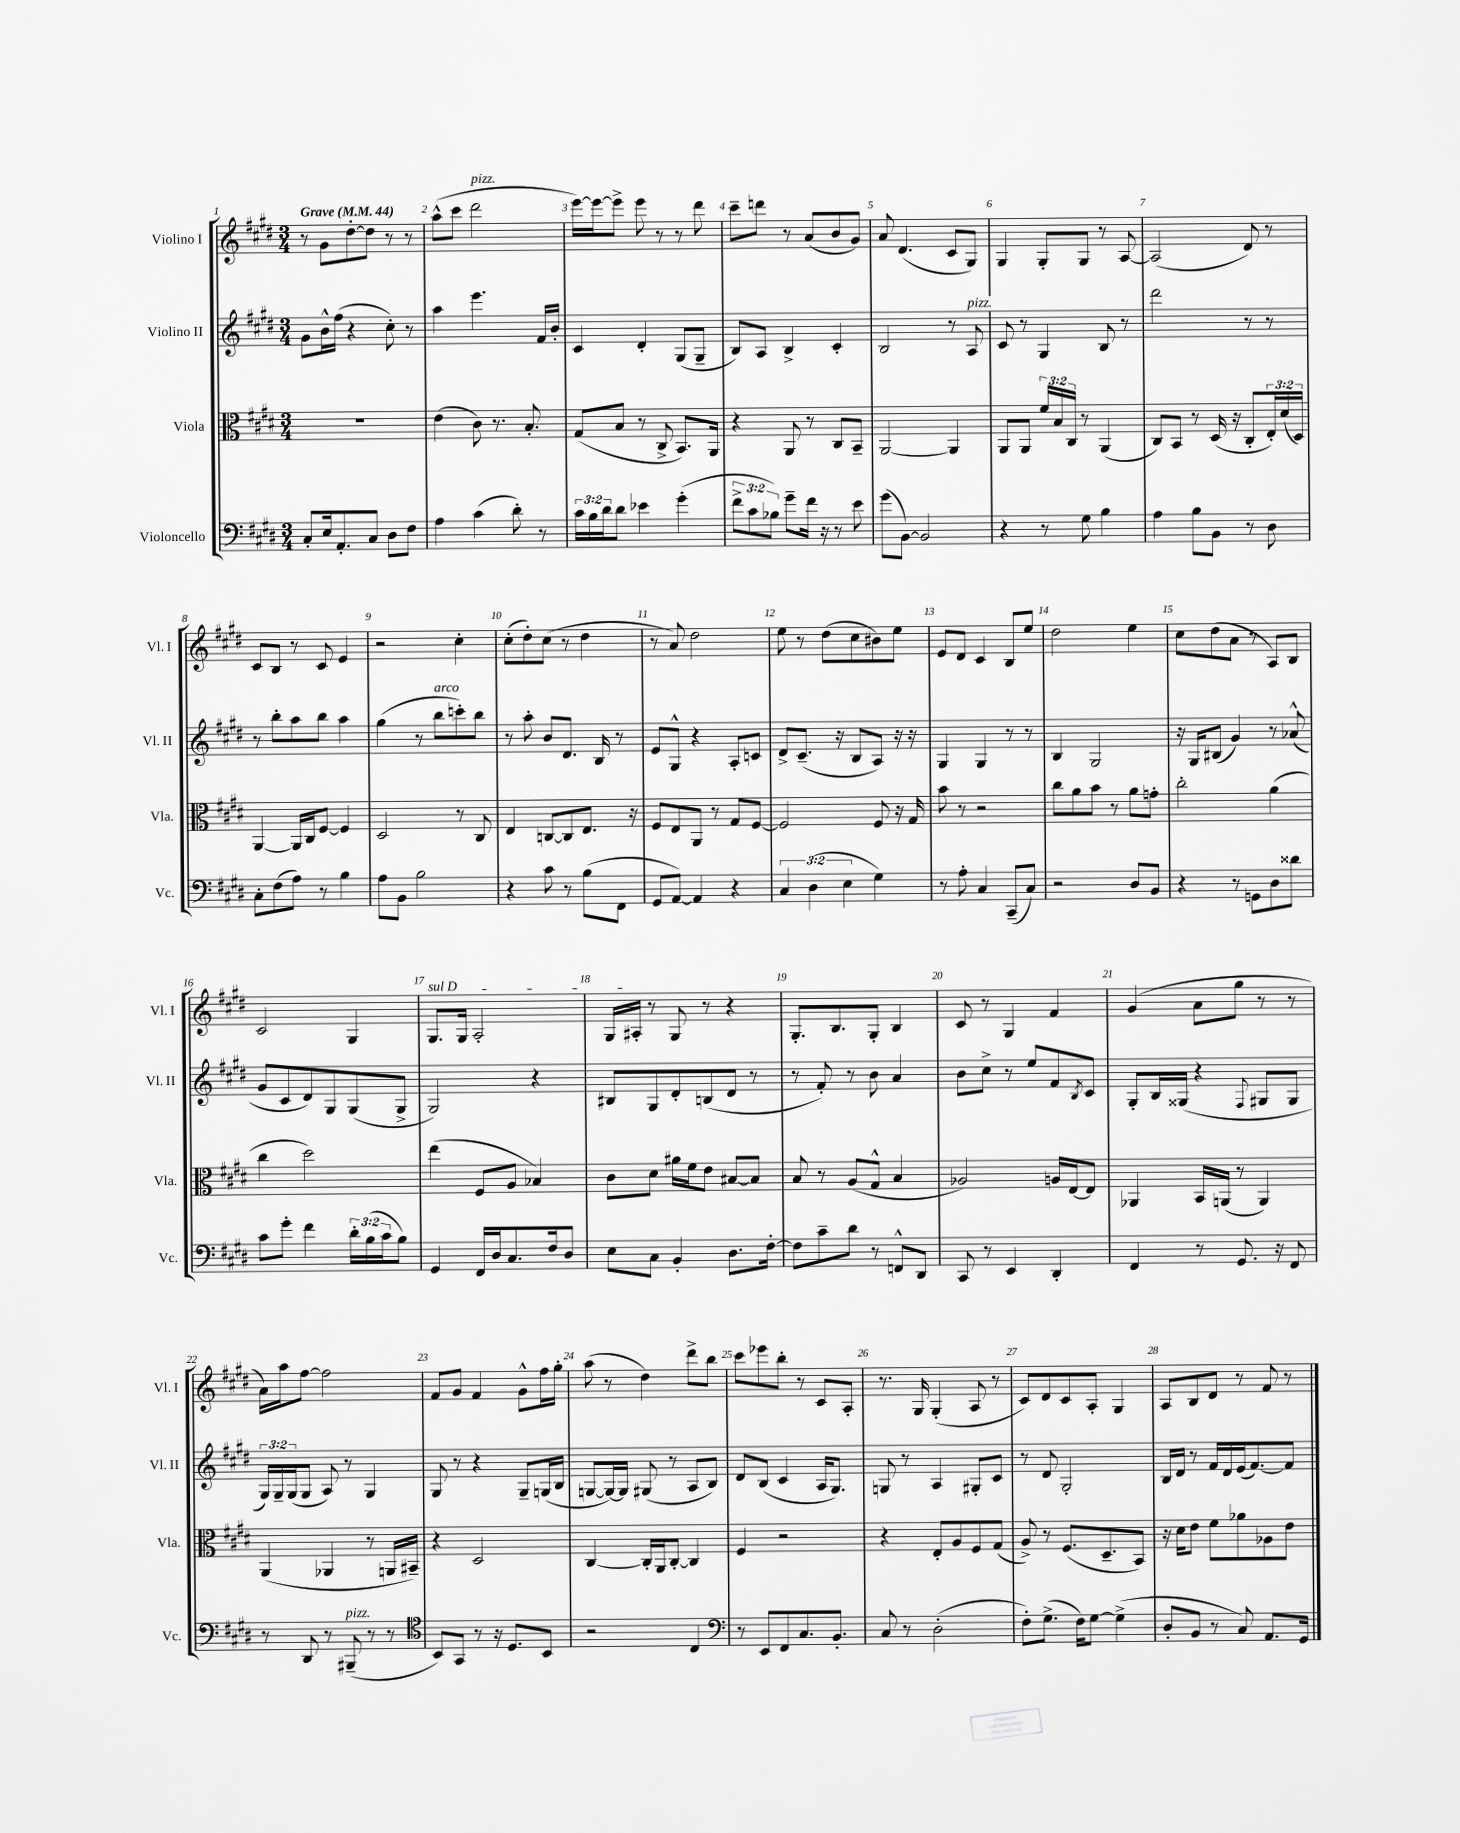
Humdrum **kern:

**kern	**kern	**kern	**kern
*part4	*part3	*part2	*part1
*staff4	*staff3	*staff2	*staff1
*I"Violoncello	*I"Viola	*I"Violino II	*I"Violino I
*I'Vc.	*I'Vla.	*I'Vl. II	*I'Vl. I
*clefF4	*clefC3	*clefG2	*clefG2
*k[f#c#g#d#]	*k[f#c#g#d#]	*k[f#c#g#d#]	*k[f#c#g#d#]
*M3/4	*M3/4	*M3/4	*M3/4
*MM44	*MM44	*MM44	*MM44
=1	=1	=1	=1
!	!	!	!LO:TX:a:B:t=Grave
8C#'/L	2.r	8g#\L	8r
16E/k	.	16b^^\L	8g#\L
8.AA'/	.	(16ff#\JJ	.
.	.	4r	[8dd#'\
8C#/J	.	.	8dd#\J]
8D#\L	.	8cc#'\)	8r
8F#\J	.	8r	8r
=2	=2	=2	=2
4A\	(4e\	4aa\	(8aa^^\L
.	.	.	8ccc#\J
!	!	!	!LO:TX:a:i:t=pizz.
(4c#\	8c#\)	4.eee\	2ddd#\
.	8.r	.	.
8d#'\)	.	.	.
.	8.B'/	.	.
8r	.	16f#/LL	.
.	.	16b'/JJ	.
=3	=3	=3	=3
24c#\LL	(8G#/L	4c#/	[16eee\LL)
24B\	.	.	.
.	.	.	16eee\J_
24d#\J	.	.	.
8d#\J	8B/J	.	8eee^\J]
4e-X\	8r	4d#'/	8eee\
.	8C#^/	.	8r
(4g#'\	8.BB/L)	(8G#/L	8r
.	.	8G#~/J	8ddd#\
.	16AA/Jk	.	.
=4	=4	=4	=4
12f#^\L	4r	8B/L)	8ccc#~\L
12c#\	.	.	.
.	.	8A/J	8dddn\J
12B-X\J)	.	.	.
8g#~\L	8AA/	4B^/	8r
16f#\Jk	8r	.	(8a/L
16r	.	.	.
8r	8C#/L	4c#'/	8b/
8e\	8BB~/J	.	8g#/J)
=5	=5	=5	=5
(8g#\L	[2AA/	2B/	8a/
[8BB\J)	.	.	(4.d#/
2BB/]	.	.	.
.	4AA/]	8r	8c#/L
!	!	!LO:TX:a:i:t=pizz.	!
.	.	8A/	8G#/J)
=6	=6	=6	=6
4r	8AA/L	8c#/	4G#/
.	8AA/J	8r	.
8r	24f#/LL	4G#/	8G#'/L
.	24B/	.	.
.	24C#/JJ	.	.
8G#\	8r	.	8G#/J
4B\	(4AA/	8B/	8r
.	.	8r	[8A/
=7	=7	=7	=7
4A\	8C#/L)	2ddd#\	(2A/]
.	8BB/J	.	.
8B\L	8r	.	.
8BB\J	(16D#/	.	.
.	16r	.	.
8r	8C#'/L	8r	8d#/)
8D#\	24E'/L)	8r	8r
.	(24d#/	.	.
.	24D#/JJ)	.	.
!!LO:LB:g=z
=8	=8	=8	=8
8C#'\L	[4AA/	8r	8c#/L
(8F#\	.	8bb'\L	8B/J
8A\J)	16AA/LL]	8aa\	8r
.	16C#/J	.	.
8r	[8F#/J	8bb\J	8c#/
4B\	4F#/]	4aa\	4e/
=9	=9	=9	=9
8A\L	2D#/	(4gg#\	2r
8BB\J	.	.	.
2B\	.	8r	.
!	!	!LO:TX:a:i:t=arco	!
.	.	8bb\L	.
.	8r	8cccn'\)	4cc#'\
.	8C#/	8bb\J	.
=10	=10	=10	=10
4r	4E/	8r	(8cc#'\L
.	.	8aa'\	8dd#'\)
8c#\	[8Cn/L	8b/L	(8cc#\J
8r	8C/]	8.d#/J	8r
(8B\L	8.E/J	.	4dd#\
.	.	16B/	.
8FF#\J	.	8r	.
.	16r	.	.
=11	=11	=11	=11
8GG#/L	8F#/L	8e/L	8r
[8AA/J)	8E/	8G#^^/J	8a/)
4AA/]	8AA/J	4r	2dd#\
.	8r	.	.
4r	8G#/L	8A'/L	.
.	[8F#/J	8cn/J	.
=12	=12	=12	=12
6C#/	2F#/]	8d#^/L	8ee\
.	.	(8.c#~/J	8r
(6D#\	.	.	.
.	.	.	(8dd#\L
.	.	16r	.
6E\	.	.	.
.	.	8B/L	8cc#\
4G#\)	8F#/	8A/J)	8b#X\)
.	16r	16r	8ee\J
.	16G#/	16r	.
=13	=13	=13	=13
8r	8b\	4G#/	8e/L
8A'\	8r	.	8d#/J
4C#/	2r	4G#/	4c#/
(8CC#~/L	.	8r	8B/L
8C#/J)	.	8r	8ee/J
=14	=14	=14	=14
2r	8cc#\L	4B/	2dd#\
.	8a\	.	.
.	8b\J	2G#/	.
.	8r	.	.
8D#/L	8a\L	.	4ee\
8BB/J	8gn'\J	.	.
=15	=15	=15	=15
4r	2cc#'\	16r	8cc#\L
.	.	16G#/KL	.
.	.	(8B#X/J	(8dd#\
8r	.	4g#/)	8a\J
8GGn\L	.	.	8r
8D#\	(4a\	8r	8A/L)
8d##X\J	.	(8a-X^^/	8B/J
!!LO:LB:g=z
=16	=16	=16	=16
8c#\L	4cc#\	8g#/L	2c#/
8g#'\J	.	8c#/	.
4f#\	2dd#\)	8d#/)	.
.	.	8G#/	.
24d#'\LL	.	(8G#/	4G#/
(24B\	.	.	.
24c#\J	.	.	.
8B\J)	.	8G#^/J	.
=17	=17	=17	=17
!	!	!	!LO:TX:a:i:t=sul D
4GG#/	(4ee\	2G#/)	8.G#/L
.	.	.	16G#/Jk
16FF#/LL	8F#/L	.	2A'/
16D#/J	.	.	.
8.C#/	8A/J	.	.
.	4B-X/)	4r	.
16F#/k	.	.	.
8D#/J	.	.	.
=18	=18	=18	=18
8E\L	8c#\L	8B#X/L	16G#/LL
.	.	.	16A#X'/JJ
8C#\J	8d#\J	8G#/	8r
4BB'/	16a#X\LL	8d#'/	8G#/
.	16f#\J	.	.
.	8e\J	(8Bn/	8r
8.D#\L	[8B#X/L	8d#/J	4r
.	8B#/J]	8r	.
[16F#'\Jk	.	.	.
=19	=19	=19	=19
8F#\L]	8B/	8r	8.G#'/L
8c#~\	8r	8f#'/)	.
.	.	.	8.B/
8d#\J	(8A/L	8r	.
8r	8G#^^/J	8b\	8G#'/J
8FFn^^/L	4B/	4a/	4B/
8DD#/J	.	.	.
=20	=20	=20	=20
8CC#/	2A-X/)	8b\L	8c#/
8r	.	8cc#^\J	8r
4EE/	.	8r	4G#/
.	.	8ee/L	.
4DD#'/	16An/LL	8f#/	4f#/
.	[16E/J	.	.
.	.	8qB/	.
.	8E/J]	8c#/J	.
=21	=21	=21	=21
4FF#/	4AA-X/	8G#'/L	(4g#/
.	.	16B/L	.
.	.	(16G##X/JJ	.
8r	16BB/LL	4r	8a\L
.	(16AAn/JJ	.	.
8.GG#/	8r	.	8gg#\J
.	.	8qqF#/	.
.	4AA/)	8G#X/L	8r
16r	.	.	.
8FF#/	.	8G#/J	8r
!!LO:LB:g=z
=22	=22	=22	=22
8r	(4AA/	24G#/LL)	16a\LL)
.	.	24G#~/	.
.	.	.	16aa\J
.	.	(24G#/J	.
8DD#/	.	8G#/J	[8ff#\J
8r	4AA-X/	8A/)	2ff#\]
!LO:TX:a:i:t=pizz.	!	!	!
(8BBB#X~/	.	8r	.
8r	8r	4G#/	.
8r	16AAn/LL	.	.
.	16BB#X~/JJ)	.	.
=23	=23	=23	=23
*clefC4	*	*	*
8BB/L)	4r	8G#/	8f#/L
8GG#/J	.	8r	8g#/J
8r	2D#/	4r	4f#/
16r	.	.	.
8.D#/L	.	.	.
.	.	8G#~/L	8g#^^\L
8BB/J	.	(16Gn/L	16ff#\L
.	.	16B/JJ	16gg#'\JJ
=24	=24	=24	=24
2r	[4C#/	[8Gn/L	(8aa\
.	.	16G/L_)	8r
.	.	16G/JJ]	.
.	16C#'/LL]	(8G#X/	4dd#\)
.	16AA/J	.	.
.	[8C#'/J	8r	.
4C#/	4C#/]	8A/L	8ddd#^\L
.	.	8B/J)	8bb\J
=25	=25	=25	=25
*clefF4	*	*	*
8r	4F#/	8d#/L	8ccc#\L
8EE/L	.	(8B/J	8eee-X\
8FF#/	2r	4c#/	8bb'\J
8.C#/	.	.	8r
.	.	16A/KL	8c#/L
8.BB'/J	.	8.G#/J)	.
.	.	.	8A'/J
=26	=26	=26	=26
8C#/	4r	8Gn/	8.r
8r	.	8r	.
.	.	.	16G#/
(2D#'\	8E'/L	4A/	(4G#'/
.	8A/	.	.
.	8F#/	8G#X'/L	8A/
.	(8G#/J	8c#/J	8r
=27	=27	=27	=27
8F#'\L)	8A^/)	8r	8c#/L)
(8.G#^\J	8r	8d#/	8d#/
.	(8.F#/L	2G#'/	8c#/
16F#\KL)	.	.	.
[8G#\J	.	.	8A'/J
.	8.D#~/	.	.
(4G#^\]	.	.	4G#/
.	8BB/J)	.	.
=28	=28	=28	=28
8D#'/L	16r	16B/LL	8A/L
.	16d#\KL	16d#/JJ	.
8BB/J	8e\J	8r	8B/
8r	8f#\L	16f#/LL	8d#/J
.	.	16d#/	.
8C#/)	8a-X\	(16e/J	8r
.	.	[8.f#/)	.
8.AA/L	8A-X\	.	8f#/
.	8e\J	8f#/J]	8r
16GG#/Jk	.	.	.
==	==	==	==
*-	*-	*-	*-
